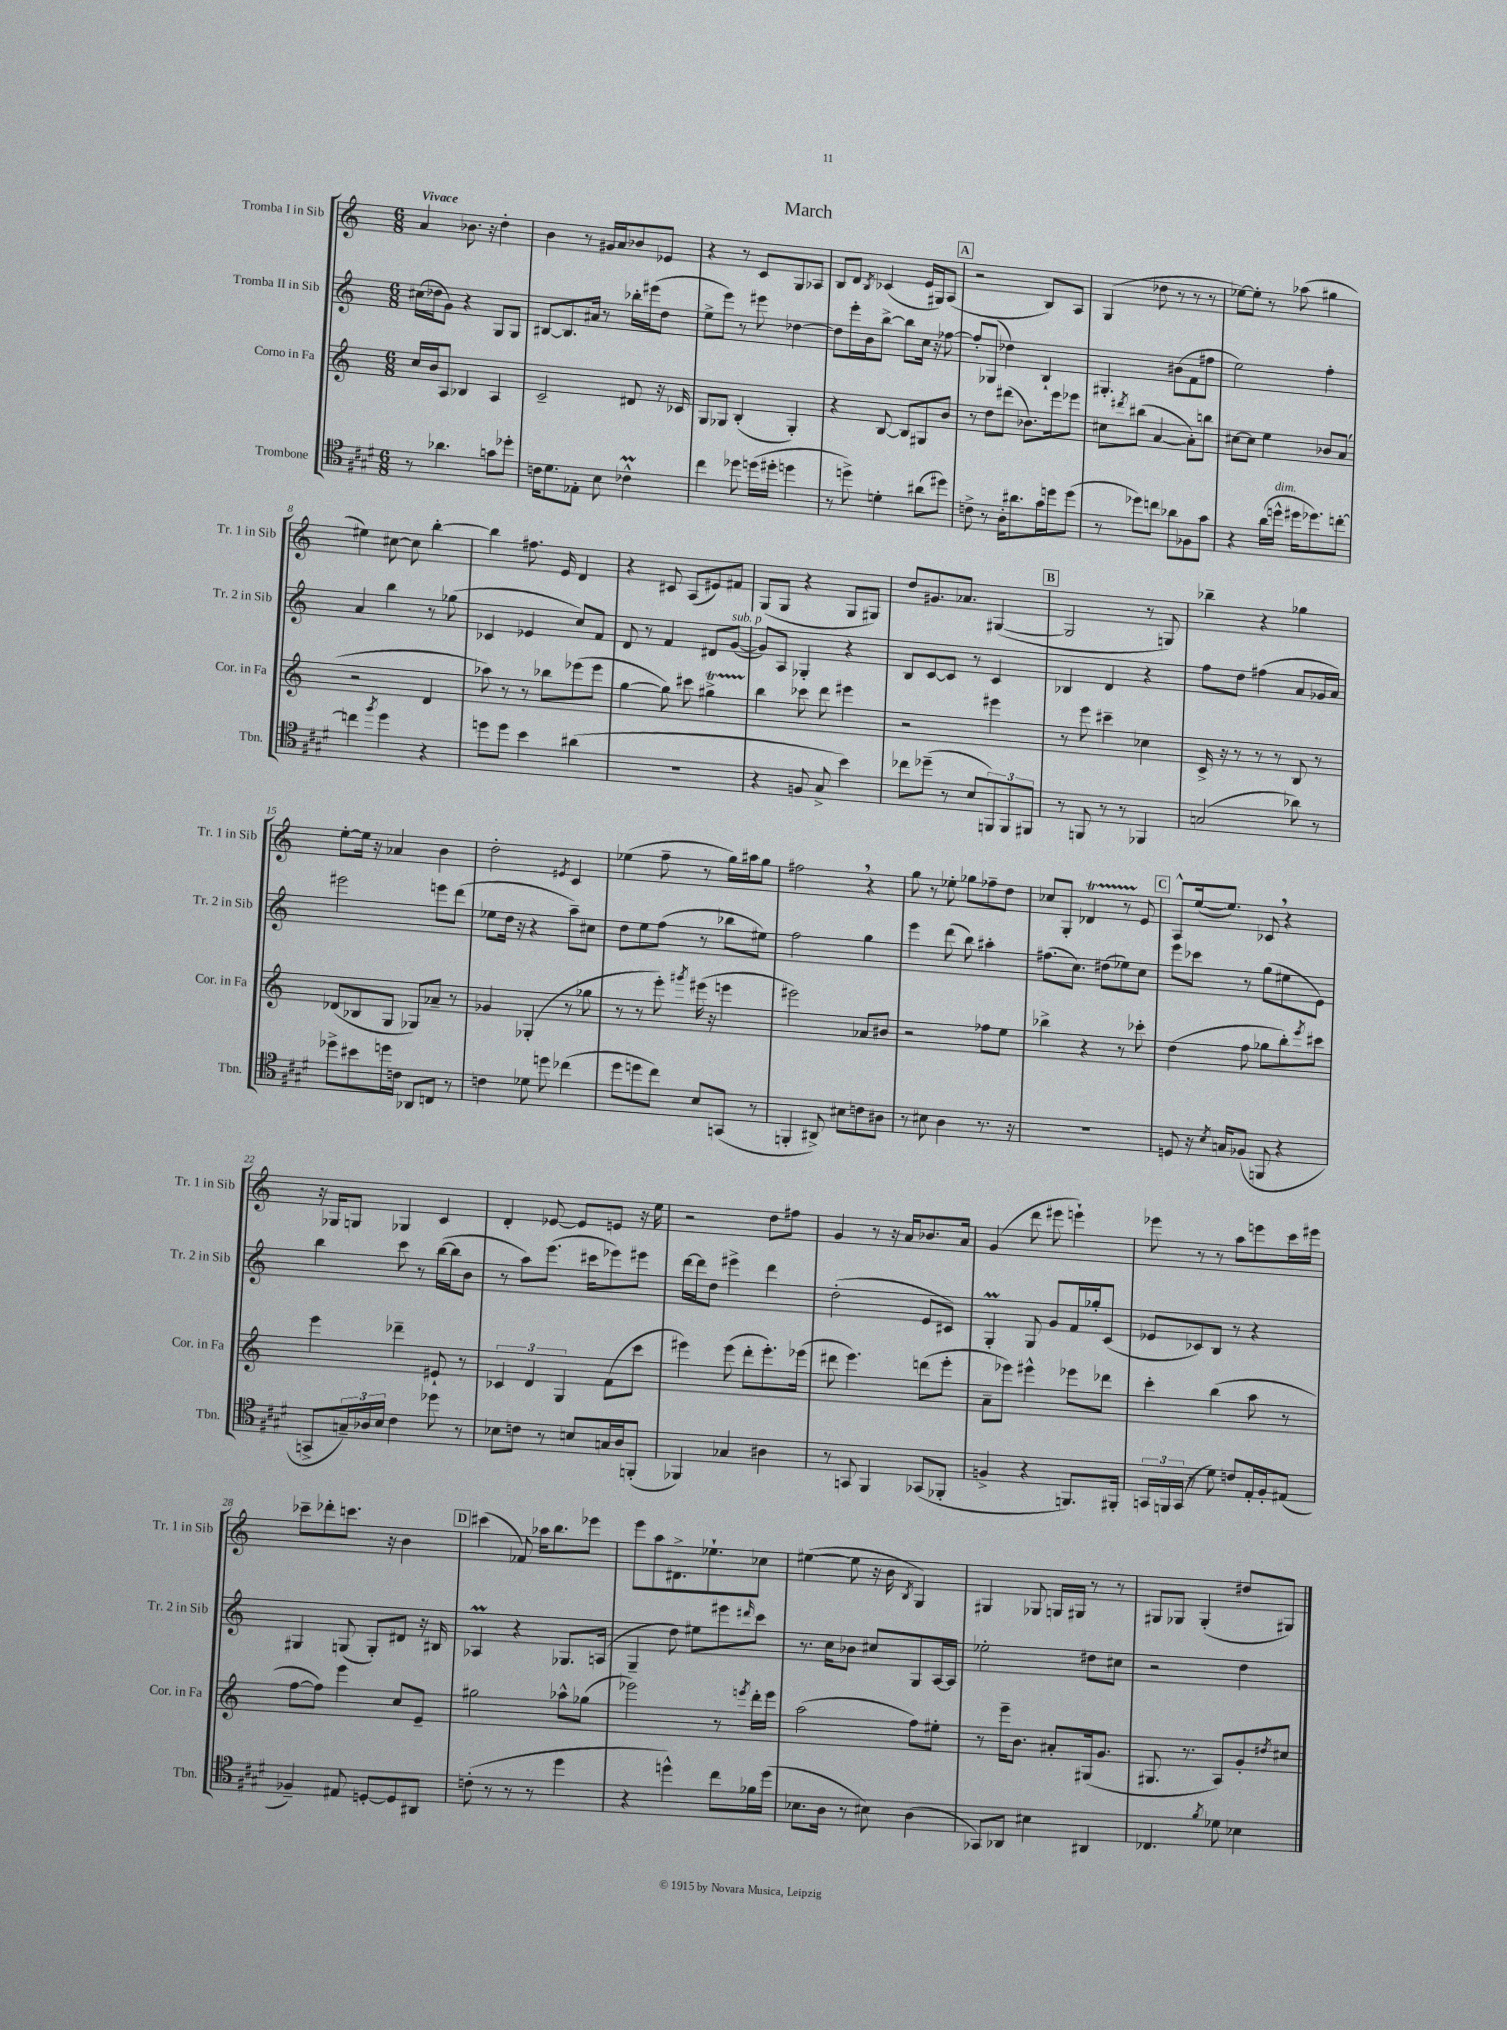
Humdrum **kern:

**kern	**kern	**kern	**kern
*part4	*part3	*part2	*part1
*staff4	*staff3	*staff2	*staff1
*I"Trombone	*I"Corno in Fa	*I"Tromba II in Sib	*I"Tromba I in Sib
*I'Tbn.	*I'Cor. in Fa	*I'Tr. 2 in Sib	*I'Tr. 1 in Sib
*clefC4	*clefG2	*clefG2	*clefG2
*k[f#c#g#d#]	*k[]	*k[]	*k[]
*M6/8	*M6/8	*M6/8	*M6/8
=1	=1	=1	=1
!	!	!	!LO:TX:a:B:t=Vivace
8r	16cc/LL	(16cc#X\LL	4a/
.	16b/J	16dd-X\J	.
4.a-X\	8A/J	8g\J)	.
.	4B-X/	4r	8.b-X\
.	.	.	16r
8gn\L	4A/	8G/L	4dd'\
8dd-X'\J	.	8G/J	.
=2	=2	=2	=2
16cn\KL	2c~/	[8B#X/L	4b\
8.d#\	.	.	.
.	.	8.B#/]	.
8E-X'\J	.	.	8r
.	.	16a#X/Jk	.
8B\	.	8r	16g#X/LL
.	.	.	16a/J
4c-XM^^\	8d#X/	16bb-X'\LL	8b-X/
.	.	(16eee#X\J	.
.	16r	8dd\J	8e-X/J
.	16c-X/	.	.
=3	=3	=3	=3
4cc#\	8G/L	8ee^\L	4r
.	8G-X/J	8eee\J)	.
8dd-X\	(4B'/	8r	8r
(16ddn\LL	.	8eee#X\	8c/L
16dd#X'\JJ	.	.	.
4ddn\	4G-'/)	[4dd-X\	8G/
.	.	.	8A-X/J
=4	=4	=4	=4
8r	4r	8dd-\L]	8B/L
8ddn^\)	.	16eee'\L	8d/J
.	.	16b\J	.
.	.	.	8qB/
4dn'\	[8B/	[8bb^\J	(4c-X/
.	8B/L]	8bb\L]	.
(8a#X\L	8G#X/	16cc\Jk	16e/LL
.	.	16r	16G#X/J)
8dd#X\J)	8b/J	[8ff-X\	(8A/J
!!LO:REH:place=s1:t=A
=5	=5	=5	=5
8cn^\	8r	8ff-'/L]	2r
8r	8dd\L	(8G-X/J	.
16A'\KL	(8ddd#X\J	4dd-X\)	.
8.a#X\	.	.	.
.	8.b-X\L)	.	.
16g#\L	.	4B`/	8B/L)
16ddn\J	16eee\k	.	.
(8dd\J	8eee-X\J	.	8A/J
=6	=6	=6	=6
8r	8cc#X\L	4.G#X'/	(4G/
.	8qddd#X/	.	.
8dd-X\L)	(8bb#X\J	.	.
8ccn\J	[4a/	.	8dd-X\
8a-X\L	.	(8b#X\L	8r
8F-X\	8a'\L])	8f\	8r
8g#\J	8bbn\J	8ff#X\J	8r
=7	=7	=7	=7
4r	[8cc#X\L	2ee\)	[8ee-X\L)
.	8cc#\J]	.	8ee-'\J]
(16a\LL	4ee\	.	8r
!LO:TX:a:i:t=dim.	!	!	!
16ddn^^\JJ	.	.	.
16dd#X\KL	.	.	(8aa-X\
8.dd-X\)	.	.	.
.	8b-X/L	4ff'\	4gg#X\
[8ccn'\J	(8a/J	.	.
!!LO:LB:g=z
=8	=8	=8	=8
4ccn\]	2r	4a/	4ee#X\)
8qff#/	.	.	.
4dd#\	.	4bb\	[8cc#X\
.	.	.	8cc#\]
4r	4d/	8r	[4bb'\
.	.	(8gg-X\	.
=9	=9	=9	=9
8ddn\L	8aa-X\)	4c-X/	4bb\]
8dd\J	8r	.	.
4b\	8r	4e-X/	8.ff#X\
.	8bb-X\L	.	.
.	.	.	16e/
(4a#X\	(8eee-X\	8cc/L)	4d/
.	8eee-\J	8f/J	.
=10	=10	=10	=10
2.r	[4gg\	8d/	4r
.	.	8r	.
.	8gg\])	4f/	8c#X/
.	8ccc#X\	.	(8A/L
.	4gg#Xt^\	8d#X/L	8e#X/)
!	!	!LO:TX:a:i:t=sub. p	!
.	.	([8g/J	8f#X/J
=11	=11	=11	=11
4r	4bb\	8g/L])	(8G/L
.	.	8A/J	8G/J
8Fn/	8ccc-X\	4G-X'/	4r
8G#^/	8ddd\	.	.
4b\)	4eee#X\	4r	8G/L
.	.	.	8G#X/J)
=12	=12	=12	=12
8cc-X\L	2r	8B/L	8dd/L
(8dd-X~\J	.	[8c/	8.g#X/
8r	.	8c/J]	.
.	.	.	8.a-X/J
8B/L	.	8r	.
12FFn/)	4eee#X\	4c/	([4G#X/
12FF/	.	.	.
12FF#X/J	.	.	.
!!LO:REH:place=s1:t=B
=13	=13	=13	=13
8r	8r	4B-X/	2G#/]
8FFn/	8eee\	.	.
8r	4ccc#X~\	4d/	.
8r	.	.	.
4FF-X/	4cc-X\	4r	8r
.	.	.	8Gn/)
=14	=14	=14	=14
(2Gn/	16c^/	8ff\L	4bb-X~\
.	16r	.	.
.	8r	8dd\J	.
.	8r	(4ff#X\	4r
.	8r	.	.
8a-X\)	8B/	8a/L	4gg-X\
8r	8r	16g-X/L	.
.	.	16a/JJ)	.
!!LO:LB:g=z
=15	=15	=15	=15
8dd-X^\L	(8d-X/L	2eee#X\	[8ee'\L
8b#X\	8B-X/	.	16ee\Jk]
.	.	.	16r
16ddn\L	8G/J	.	4a-X/
16cn\JJ	.	.	.
8AA-X/L	8G-X/L)	.	.
8Cn/J	8a-X~/J	8eeen\L	4b\
8r	8r	(8ddd\J	.
=16	=16	=16	=16
4cn\	4g-X/	8ee-X\L	2dd'\
.	.	16dd\Jk	.
.	.	16r	.
8d-X\	(4G-X'/	4r	.
8ddn\	.	.	.
.	.	.	8qe#X/
(4cc-X\	8r	8aa~\L)	4c/
.	8gg-X\	8cc#X\J	.
=17	=17	=17	=17
8dd#\L	8r	8dd\L	(4ee-X\
8ddn\	8r	8ee\	.
8cc#\J)	8eee'\)	(8ff\J	8ff~\
.	8qggg#X/	.	.
8B/L	(16eee#X\	8r	8r
.	16r	.	.
(8GGn/J	4eeen\	8bb-X\L	16gg\LL)
.	.	.	16aa#X\J
8r	.	8ee#X\J)	8gg\J
=18	=18	=18	=18
4FFn'/	2eee#X\)	2ff\	2ff#X,\
8AA#X^/)	.	.	.
8B#X\L	.	.	.
8cn\	8a-X/L	4gg\	4r
8A#X\J	8b#X/J	.	.
=19	=19	=19	=19
8r	2r	4eee\	8gg\
8B#X\	.	.	8r
4A\	.	(8ddd\	8ee-X'\
.	.	8bb\)	8gg-X\L
8.r	8ff-X\L	4aa#X'\	8ff-X~\
.	8ee\J	.	8dd\J
16r	.	.	.
=20	=20	=20	=20
2.r	4bb-X^\	(8.ff#X\L	8cc-X/L
.	.	.	8G'/J
.	.	8.cc\J)	.
.	4r	.	4d-XT/
.	.	(8dd#X\L	.
.	8r	8ee-X\)	8r
.	8ccc-X'\	8cc\J	8e/
!!LO:REH:place=s1:t=C
=21	=21	=21	=21
8Dn/	(4dd\	8eee\L	8A^^/L
16r	.	8ccc-X\J	([16ee/k
8qB/	.	.	.
16Gn/KL	.	.	8.ee/J])
(8F-X/J	8ff\	8r	.
8FFn/	8gg-X\L	(8gg\L	8c-X,/
4r	8bb'\)	8ee#X\	4r
.	8qeee/	.	.
.	8ccc#X\J	8e\J)	.
!!LO:LB:g=z
=22	=22	=22	=22
8GGn^/L	4eee\	4bb\	16r
.	.	.	16G-X/KL
24Gn~/L)	.	.	8Gn/J
24A-X/	.	.	.
24B/JJ	.	.	.
4c#\	4ddd-X~\	8ccc\	4G-X/
.	.	8r	.
8dd-X\	8e#X`/	([16bb\LL	4c/
.	.	16bb\J]	.
8r	8r	8b\J	.
=23	=23	=23	=23
8B-X\L	6c-X/	8r	4d'/
8cn\J	.	8aa\L)	.
.	6d/	.	.
8r	.	(8.eee\J	[8e-X/
.	6G/	.	.
8Bn/L	.	.	8e-/L]
.	.	16ccc#X\KL	.
16Gn/L	(8f\L	8eee-X\)	8en/J
16A/J	.	.	.
(8FFn'/J	8ccc\J	8eee#X\J	16r
.	.	.	16ee\
=24	=24	=24	=24
4FF-X/)	4eee#X\)	[16ddd\LL	2r
.	.	16ddd\J]	.
.	.	8dd\J	.
4G-X/	(8eee#\	4eee#X^\	.
.	8ddd'\L	.	.
4A#X\	8.eee#'\)	4ddd\	8dd\L
.	.	.	8ff#X\J
.	(16eee-X\Jk	.	.
=25	=25	=25	=25
8r	8ddd#X\	(2dd'\	4g/
8GGn/	4.eee\)	.	.
4FF#/	.	.	8r
.	.	.	16r
.	.	.	16a/KL
(8GG-X/L	(8dddn\L	8e/L	8.b-X/
8FF-X'/J	8eee'\J	8c#X/J)	.
.	.	.	16a/Jk
=26	=26	=26	=26
4Fn^/	8a~\L	4GM'/	(4g/
.	8eee-X\J)	.	.
4r	4eee#X^^\	8G/	8ddd\
.	.	8g/L	8eee#X\
8.FFn/L)	8eee-X\L	16f/L	4eeen`\)
.	.	16gg-X'/J	.
.	8ddd-X\J	(8c/J	.
16FF#X'/Jk	.	.	.
=27	=27	=27	=27
24GGn/LL	4ccc'\	8e-X/L	8eee-X\
24FFn/	.	.	.
(24GG/JJ	.	.	.
8r	.	8c-X/)	8r
8d#\)	(4bb\	8B/J	8r
8cn/L	.	8r	8aa\L
16E'/L	8aa\	4r	8eeen\
16F#'/J	.	.	.
(8E#X/J	8r	.	16ccc\L
.	.	.	16eee#X\JJ
!!LO:LB:g=z
=28	=28	=28	=28
4F-X~/)	[8ff\L	4G#X/	8ccc-X~\L
.	8ff\J])	.	8ddd-X'\
8E#X/	4eee\	(8Gn/	8.cccn\J
[8Dn'/L	.	8G'/L)	.
.	.	.	16r
8D/]	8cc/L	8d#X/J	4b\
8AA#X/J	8e~/J	16r	.
.	.	16B#X/	.
!!LO:REH:place=s1:t=D
=29	=29	=29	=29
(8cn'\	2gg#X\	4A-XM/	(4ccc#X\
8r	.	.	.
8r	.	4r	8f-X/)
8r	.	.	16aa-X\KL
.	.	.	8.bb\
4dd#\	8aa-X^^\L	8.G-X/L	.
.	(8gg-X\J	.	8eee-X\J
.	.	(16An/Jk	.
=30	=30	=30	=30
4r	2eee-X\)	4G~/	8eee\L
.	.	.	8aa\
4ddn^^\)	.	8dd\)	8.d#X^\
.	.	8ee#X\L	.
.	.	.	8.ee-X`\
8cc#\L	8r	8eee#X\	.
.	8qeeen/	16qqddd#X/	.
16f-X\L	16ddd'\LL	8ccc\J	8cc-X\J
(16dd\JJ	16eee\JJ	.	.
=31	=31	=31	=31
8.B-X\L	(2aa\	8.r	([4ee#X\
16A\Jk	.	16cc\KL	.
8r	.	8b-X\J	8ee#\]
8B#X\)	.	8cc#X/L	16r
.	.	.	16b\
.	.	.	8qB/
(4A\	8ff\L)	8G/	4G/)
.	8ee#X'\J	[16A/L	.
.	.	16A/JJ]	.
=32	=32	=32	=32
8GG-X/L)	8r	2ee-X'\	4G#X/
8AA-X/J	16eee~\KL	.	.
.	8.b\J	.	.
4B#X\	.	.	8G-X/
.	8a#X'/L	.	16Gn/LL
.	.	.	16G#X/JJ
4AA#X/	(16G#X/k	8dd#X\L	8r
.	8.g/J	.	.
.	.	8cc#X\J	8r
=33	=33	=33	=33
4.C-X/	8.G#X/	2r	8G#X/L
.	.	.	8G-X/J
.	8.r	.	.
.	.	.	(4G-'/
8qf#/	.	.	.
8d-X\	8A/L)	.	.
4B-X\	8g'/	4dd\	8dd#X/L
.	8qdd#X/	.	.
.	8cc#X/J	.	8G#X/J)
==	==	==	==
*-	*-	*-	*-
